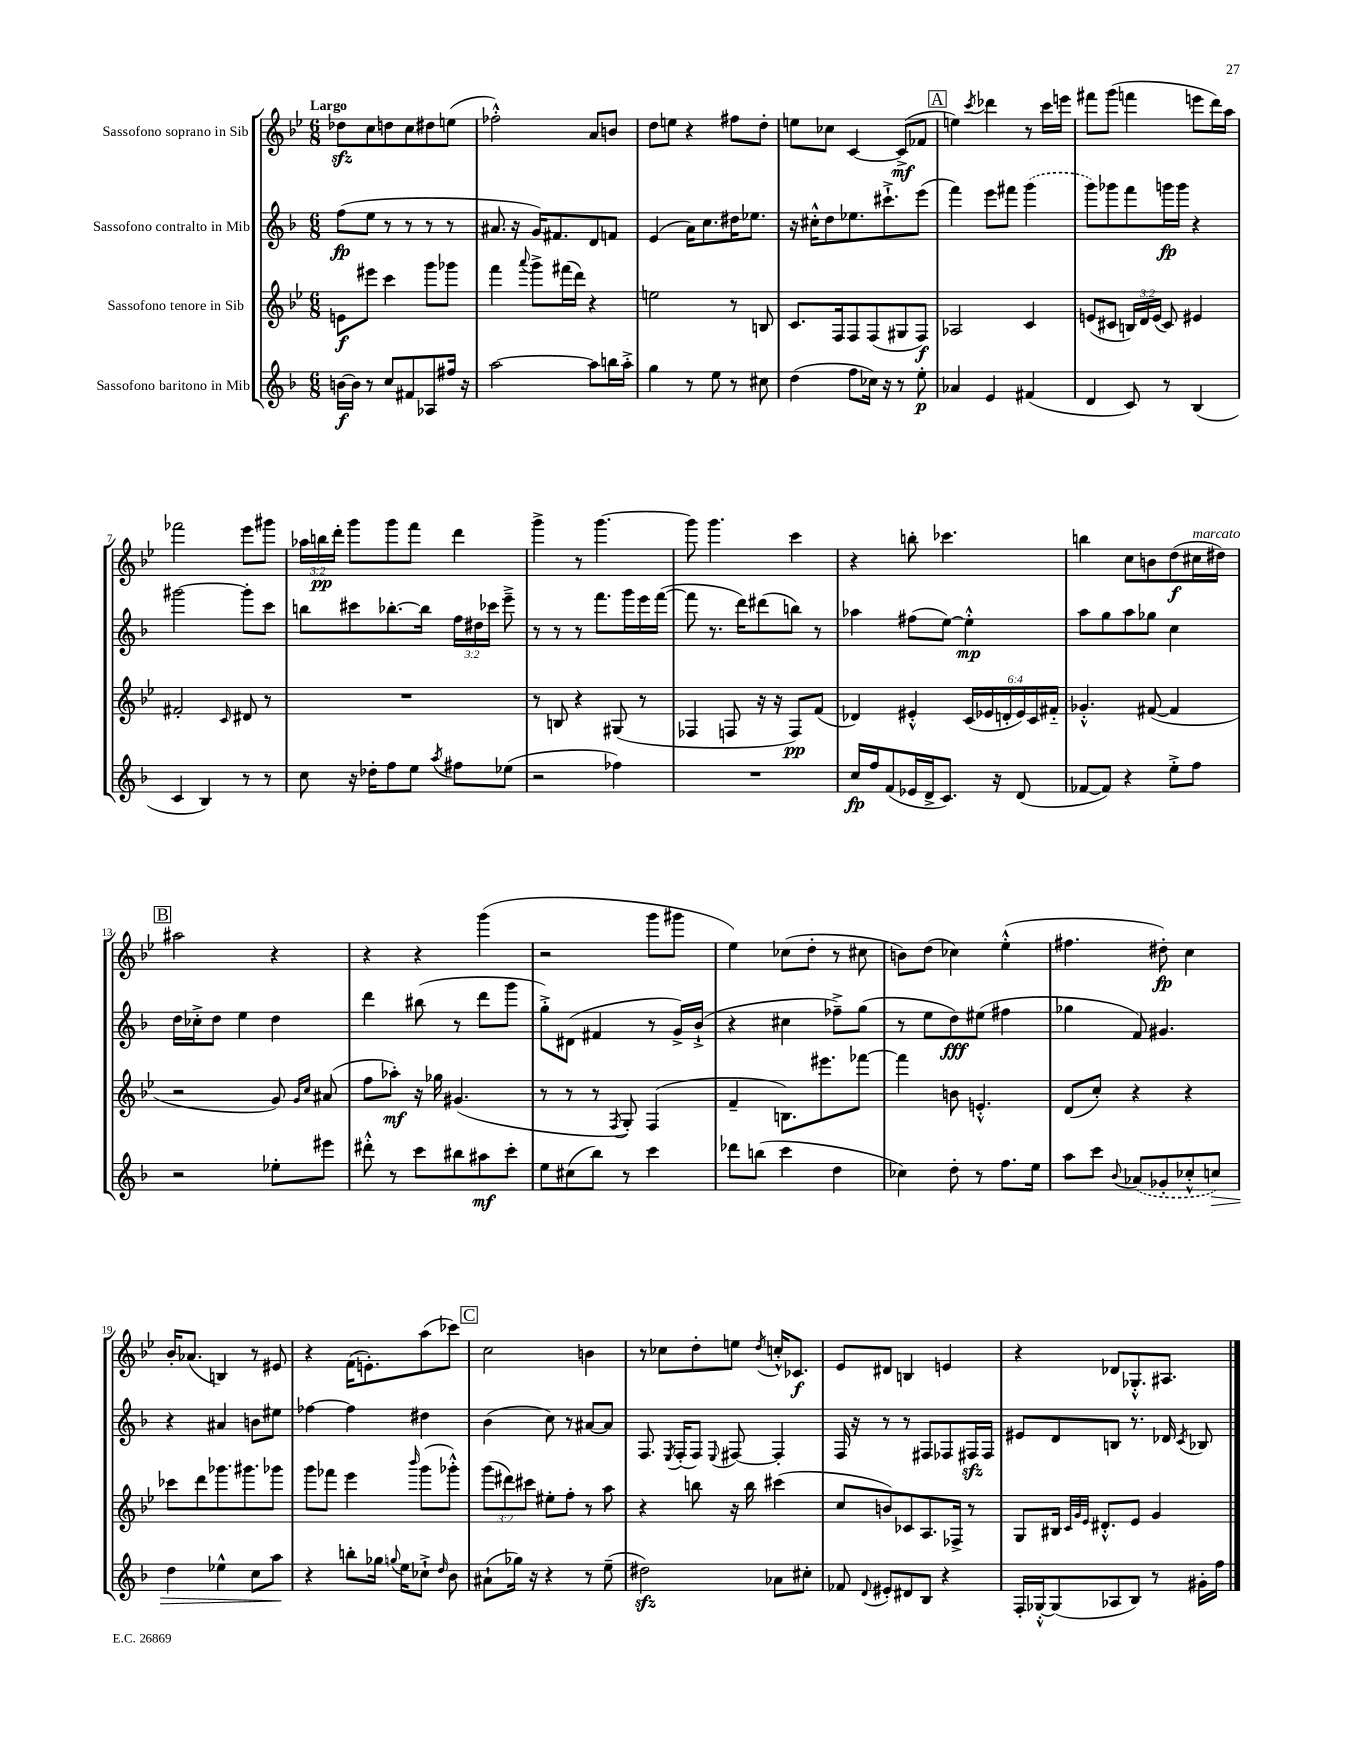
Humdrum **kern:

**kern	**dynam	**kern	**dynam	**kern	**dynam	**kern	**dynam
*part4	*part4	*part3	*part3	*part2	*part2	*part1	*part1
*staff4	*staff4	*staff3	*staff3	*staff2	*staff2	*staff1	*staff1
*I"Sassofono baritono in Mib	*	*I"Sassofono tenore in Sib	*	*I"Sassofono contralto in Mib	*	*I"Sassofono soprano in Sib	*
*clefG2	*	*clefG2	*	*clefG2	*	*clefG2	*
*k[b-]	*	*k[b-e-]	*	*k[b-]	*	*k[b-e-]	*
*M6/8	*	*M6/8	*	*M6/8	*	*M6/8	*
=1	=1	=1	=1	=1	=1	=1	=1
!	!	!	!	!	!	!LO:TX:a:B:t=Largo	!
[16bn\LL	f	8en\L	f	(8ff\L	fp	8dd-Xzz\L	.
16b\JJ]	.	.	.	.	.	.	.
8r	.	8eee#X\J	.	8ee\J	.	8cc\	.
8cc/L	.	4ccc\	.	8r	.	8ddn\	.
8f#X/	.	.	.	8r	.	8cc\	.
8A-X/	.	8ggg\L	.	8r	.	8dd#X\	.
16ff#X/Jk	.	8ggg-X\J	.	8r	.	(8een\J	.
16r	.	.	.	.	.	.	.
=2	=2	=2	=2	=2	=2	=2	=2
[2aa\	.	4fff\	.	8.a#X/	.	2ff-X'^^\)	.
.	.	.	.	16r	.	.	.
.	.	8qqaaa/	.	.	.	.	.
.	.	8ggg^\L	.	16g/KL)	.	.	.
.	.	.	.	8.f#X/	.	.	.
.	.	(16fff#X\L	.	.	.	.	.
.	.	16ddd\JJ)	.	.	.	.	.
8aa\L]	.	4r	.	8d/	.	8a/L	.
16bbn\L	.	.	.	8fn/J	.	8bn/J	.
16aa'^\JJ	.	.	.	.	.	.	.
=3	=3	=3	=3	=3	=3	=3	=3
4gg\	.	2een\	.	(4e/	.	8dd\L	.
.	.	.	.	.	.	8een\J	.
8r	.	.	.	16a\KL)	.	4r	.
.	.	.	.	8.cc\	.	.	.
8ee\	.	.	.	.	.	.	.
8r	.	8r	.	16dd#X\K	.	8ff#X\L	.
.	.	.	.	8.ee-X\J	.	.	.
8cc#X\	.	8Bn/	.	.	.	8dd'\J	.
=4	=4	=4	=4	=4	=4	=4	=4
(4dd\	.	8.c/L	.	16r	.	8een\L	.
.	.	.	.	16cc#X'^^\KL	.	.	.
.	.	.	.	8dd\	.	8cc-X\J	.
.	.	16F/k	.	.	.	.	.
8ff\L	.	8F/	.	8.ee-X\	.	[4c/	.
16cc-X\Jk)	.	(8F/	.	.	.	.	.
16r	.	.	.	8.ccc#X`^\	.	.	.
8r	.	8G#X/	.	.	.	(8c^/L]	mf
8ee'\	p	8F/J)	f	(8eee\J	.	8f-X/J	.
!!LO:REH:place=s1:t=A
=5	=5	=5	=5	=5	=5	=5	=5
4a-X/	.	2A-X/	.	4fff\)	.	4een\)	.
.	.	.	.	.	.	8qccc/	.
4e/	.	.	.	8eee\L	.	4ddd-X\	.
.	.	.	.	8fff#X\J	.	.	.
(4f#X/	.	4c/	.	(4ggg\	.	8r	.
.	.	.	.	.	.	16ccc\LL	.
.	.	.	.	.	.	16eeen\JJ	.
=6	=6	=6	=6	=6	=6	=6	=6
4d/	.	(8en/L	.	8ggg\L)	.	8fff#X\L	.
.	.	8c#X/J	.	8ggg-X\	.	(8ggg\J	.
8c/)	.	24Bn/LL)	.	8fff\	.	4fffn\	.
.	.	24d/	.	.	.	.	.
.	.	(24e/JJ	.	.	.	.	.
8r	.	8c#/)	.	16gggn\L	fp	.	.
.	.	.	.	16ggg\JJ	.	.	.
(4B-/	.	4e#X/	.	4r	.	8eeen\L	.
.	.	.	.	.	.	16ddd\L)	.
.	.	.	.	.	.	16aa\JJ	.
!!LO:LB:g=z
=7	=7	=7	=7	=7	=7	=7	=7
4c/	.	2f#X'/	.	[2ggg#X\	.	2fff-X\	.
4B-/)	.	.	.	.	.	.	.
.	.	16qqc/	.	.	.	.	.
8r	.	8d#X/	.	8ggg#'\L]	.	8eee-\L	.
8r	.	8r	.	8ccc\J	.	8ggg#X\J	.
=8	=8	=8	=8	=8	=8	=8	=8
8cc\	.	2.r	.	8bbn\L	.	24aa-X\LL	.
.	.	.	.	.	.	24bbn\	pp
.	.	.	.	.	.	24ddd'\JJ	.
16r	.	.	.	8ccc#X\	.	8ggg\L	.
16dd-X'\KL	.	.	.	.	.	.	.
8ff\	.	.	.	[8.bb-X'\	.	8ggg\	.
8ee\J	.	.	.	.	.	8fff\J	.
.	.	.	.	16bb-\Jk]	.	.	.
8qaa/	.	.	.	.	.	.	.
8ff#X\L	.	.	.	24ff\LL	.	4ddd\	.
.	.	.	.	24dd#X\	.	.	.
.	.	.	.	24ccc-X\JJ	.	.	.
(8ee-X\J	.	.	.	8eee~^\	.	.	.
=9	=9	=9	=9	=9	=9	=9	=9
2r	.	8r	.	8r	.	4ggg^\	.
.	.	8Bn/	.	8r	.	.	.
.	.	4r	.	8r	.	8r	.
.	.	.	.	8.fff\L	.	[4.ggg\	.
4ff-X\)	.	(8G#X/	.	.	.	.	.
.	.	.	.	16ggg\L	.	.	.
.	.	8r	.	16eee\	.	.	.
.	.	.	.	([16fff\JJ	.	.	.
=10	=10	=10	=10	=10	=10	=10	=10
2.r	.	4F-X/	.	8fff\]	.	8ggg\]	.
.	.	.	.	8.r	.	4.ggg\	.
.	.	8Fn/	.	.	.	.	.
.	.	.	.	16ddd\KL)	.	.	.
.	.	16r	.	(8ddd#X\	.	.	.
.	.	16r	.	.	.	.	.
.	.	8F/L)	pp	8bbn\J)	.	4ccc\	.
.	.	(8f/J	.	8r	.	.	.
=11	=11	=11	=11	=11	=11	=11	=11
16cc/LL	fp	4d-X/)	.	4aa-X\	.	4r	.
16ff/J	.	.	.	.	.	.	.
(8f/	.	.	.	.	.	.	.
16e-X/L	.	4e#X'^^/	.	(8ff#X\L	.	8bbn'\	.
16d^/J	.	.	.	.	.	.	.
8.c/J)	.	.	.	[8ee\J)	.	4.ccc-X\	.
.	.	(24c/LL	.	4ee'^^\]	mp	.	.
.	.	24e-X/	.	.	.	.	.
16r	.	.	.	.	.	.	.
.	.	24dn'/	.	.	.	.	.
(8d/	.	24e-/)	.	.	.	.	.
.	.	24c/	.	.	.	.	.
.	.	24f#X/JJ	.	.	.	.	.
=12	=12	=12	=12	=12	=12	=12	=12
[8f-X/L	.	4.g-X'^^/	.	8aa\L	.	4bbn\	.
8f-/J])	.	.	.	8gg\	.	.	.
4r	.	.	.	8aa\	.	8cc\L	.
.	.	([8f#X/	.	8gg-X\J	.	8bn\	.
8ee'^\L	.	4f#/]	.	4cc\	.	(8dd\	f
!	!	!	!	!	!	!LO:TX:a:i:t=marcato	!
8ff\J	.	.	.	.	.	16cc#X\L	.
.	.	.	.	.	.	16dd#X\JJ)	.
!!LO:LB:g=z
!!LO:REH:place=s1:t=B
=13	=13	=13	=13	=13	=13	=13	=13
2r	.	2r	.	16dd\LL	.	2aa#X\	.
.	.	.	.	16cc-X'^\J	.	.	.
.	.	.	.	8dd\J	.	.	.
.	.	.	.	4ee\	.	.	.
8ee-X'\L	.	8g/)	.	4dd\	.	4r	.
.	.	16qqg/LL	.	.	.	.	.
.	.	16qqcc/JJ	.	.	.	.	.
8eee#X\J	.	(8a#X/	.	.	.	.	.
=14	=14	=14	=14	=14	=14	=14	=14
8ddd#X'^^\	.	8ff\L	.	4ddd\	.	4r	.
8r	.	8aa-X'\J)	mf	.	.	.	.
8ccc\L	.	16r	.	(8bb#X\	.	4r	.
.	.	16gg-X\	.	.	.	.	.
8bb#X\	.	(4.g#X/	.	8r	.	.	.
8aa#X\	mf	.	.	8ddd\L	.	(4ggg\	.
8ccc'\J	.	.	.	8ggg\J	.	.	.
=15	=15	=15	=15	=15	=15	=15	=15
8ee\L	.	8r	.	8gg'^\L)	.	2r	.
(8cc#X\	.	8r	.	(8d#X\J	.	.	.
8bb-\J)	.	8r	.	4f#X/	.	.	.
.	.	8qF/	.	.	.	.	.
8r	.	8G'/)	.	.	.	.	.
4ccc\	.	(4F/	.	8r	.	8ggg\L	.
.	.	.	.	16g^/LL)	.	8ggg#X\J	.
.	.	.	.	(16b-`^/JJ	.	.	.
=16	=16	=16	=16	=16	=16	=16	=16
8ddd-X\L	.	4f~/	.	4r	.	4ee-\)	.
(8bbn\J	.	.	.	.	.	.	.
4ccc\	.	8.Bn\L)	.	4cc#X\	.	(8cc-X\L	.
.	.	.	.	.	.	8dd'\J	.
.	.	8.eee#X\	.	.	.	.	.
4dd\	.	.	.	8ff-X~^\L)	.	8r	.
.	.	[8fff-X\J	.	(8gg\J	.	8cc#X\	.
=17	=17	=17	=17	=17	=17	=17	=17
4cc-X\)	.	4fff-\]	.	8r	.	8bn\L)	.
.	.	.	.	8ee\L	.	(8dd\J	.
8dd'\	.	8bn\	.	8dd\)	fff	4cc-X\)	.
8r	.	4.en'^^/	.	(8ee#X\J	.	.	.
8.ff\L	.	.	.	4ff#X\	.	(4ee-'^^\	.
16ee\Jk	.	.	.	.	.	.	.
=18	=18	=18	=18	=18	=18	=18	=18
8aa\L	.	(8d/L	.	4gg-X\	.	4.ff#X\	.
8ccc\J	.	8cc'/J)	.	.	.	.	.
8qqb-/	.	.	.	.	.	.	.
(8a-X/L	.	4r	.	8f/)	.	.	.
8g-X'/	.	.	.	4.g#X/	.	8dd#X'\)	fp
8cc-X'^^/	.	4r	.	.	.	4cc\	.
!	!LO:HP:b	!	!	!	!	!	!
8ccn/J)	>	.	.	.	.	.	.
!!LO:LB:g=z
=19	=19	=19	=19	=19	=19	=19	=19
4dd\	.	8ccc-X\L	.	4r	.	16b-'/KL	.
.	.	.	.	.	.	(8.a-X/J	.
.	.	8ddd\	.	.	.	.	.
4ee-X^^\	.	8.ggg-X\	.	4a#X/	.	4Bn/)	.
.	.	8.ggg#X\	.	.	.	.	.
8cc\L	.	.	.	8bn\L	.	8r	.
8aa\J	.	8ggg-X\J	.	8ee#X\J	.	8e#X/	.
.	]	.	.	.	.	.	.
=20	=20	=20	=20	=20	=20	=20	=20
4r	.	8ggg\L	.	[4ff-X\	.	4r	.
.	.	8fff-X\J	.	.	.	.	.
8bbn'\L	.	4eee-\	.	4ff-\]	.	(16f\KL	.
.	.	.	.	.	.	8.en'\)	.
16gg-X\Jk	.	.	.	.	.	.	.
8qqggn/	.	.	.	.	.	.	.
16ee\KL	.	.	.	.	.	.	.
.	.	16qqbbb-/	.	.	.	.	.
8cc-X`^\J	.	(8ggg\L	.	4dd#X\	.	(8aa\	.
16qqdd/	.	.	.	.	.	.	.
8b-\	.	8ggg-X'^^\J)	.	.	.	8ccc-X\J)	.
!!LO:REH:place=s1:t=C
=21	=21	=21	=21	=21	=21	=21	=21
(8a#X`\L	.	(12ggg\L	.	(4b-\	.	2cc\	.
.	.	12ddd#X\)	.	.	.	.	.
16gg-X\Jk)	.	.	.	.	.	.	.
.	.	12ccc#X\J	.	.	.	.	.
16r	.	.	.	.	.	.	.
4r	.	8ee#X'\L	.	8cc\)	.	.	.
.	.	8ff'\J	.	8r	.	.	.
8r	.	8r	.	[8a#X/L	.	4bn\	.
(8ee~\	.	8aa\	.	8a#/J]	.	.	.
=22	=22	=22	=22	=22	=22	=22	=22
2dd#Xzz\)	.	4r	.	8.F/	.	8r	.
.	.	.	.	.	.	8cc-X\L	.
.	.	.	.	8qE/	.	.	.
.	.	.	.	(16F'/KL	.	.	.
.	.	8bbn\	.	8F/J)	.	8dd'\	.
.	.	.	.	8qqE/	.	.	.
.	.	16r	.	[8F#X/	.	8een\J	.
.	.	16bb\	.	.	.	.	.
.	.	.	.	.	.	8qdd/	.
8a-X\L	.	(4ccc#X\	.	4F#'/]	.	16ccn'^^/KL	.
.	.	.	.	.	.	8.c-X/J	f
8cc#X'\J	.	.	.	.	.	.	.
=23	=23	=23	=23	=23	=23	=23	=23
8f-X/	.	8cc/L	.	16F/	.	8e-/L	.
.	.	.	.	16r	.	.	.
8qqd/	.	.	.	.	.	.	.
8e#X'/L	.	8bn/)	.	8r	.	8d#X/J	.
8d#X/	.	8c-X/	.	8r	.	4Bn/	.
8B-/J	.	8.A/	.	8F#X/L	.	.	.
4r	.	.	.	8F-X/	.	4en/	.
.	.	16F-X^/Jk	.	.	.	.	.
.	.	8r	.	16F#Xzz/L	.	.	.
.	.	.	.	16F#/JJ	.	.	.
=24	=24	=24	=24	=24	=24	=24	=24
16F'/LL	.	8G/L	.	8e#X/L	.	4r	.
[16G-X'^^/J	.	.	.	.	.	.	.
(8G-/]	.	16B#X/Jk	.	8d/	.	.	.
.	.	32qqc/LLL	.	.	.	.	.
.	.	32qqg/	.	.	.	.	.
.	.	32qqe-/JJJ	.	.	.	.	.
.	.	8.d#X'^^/L	.	.	.	.	.
8A-X/	.	.	.	8Bn/J	.	8d-X/L	.
8B-/J)	.	8e-/J	.	8.r	.	8.G-X'^^/	.
8r	.	4g/	.	.	.	.	.
.	.	.	.	16d-X/	.	8.A#X/J	.
.	.	.	.	8qc/	.	.	.
16g#X'\LL	.	.	.	8B-X/	.	.	.
16ff\JJ	.	.	.	.	.	.	.
==	==	==	==	==	==	==	==
*-	*-	*-	*-	*-	*-	*-	*-
